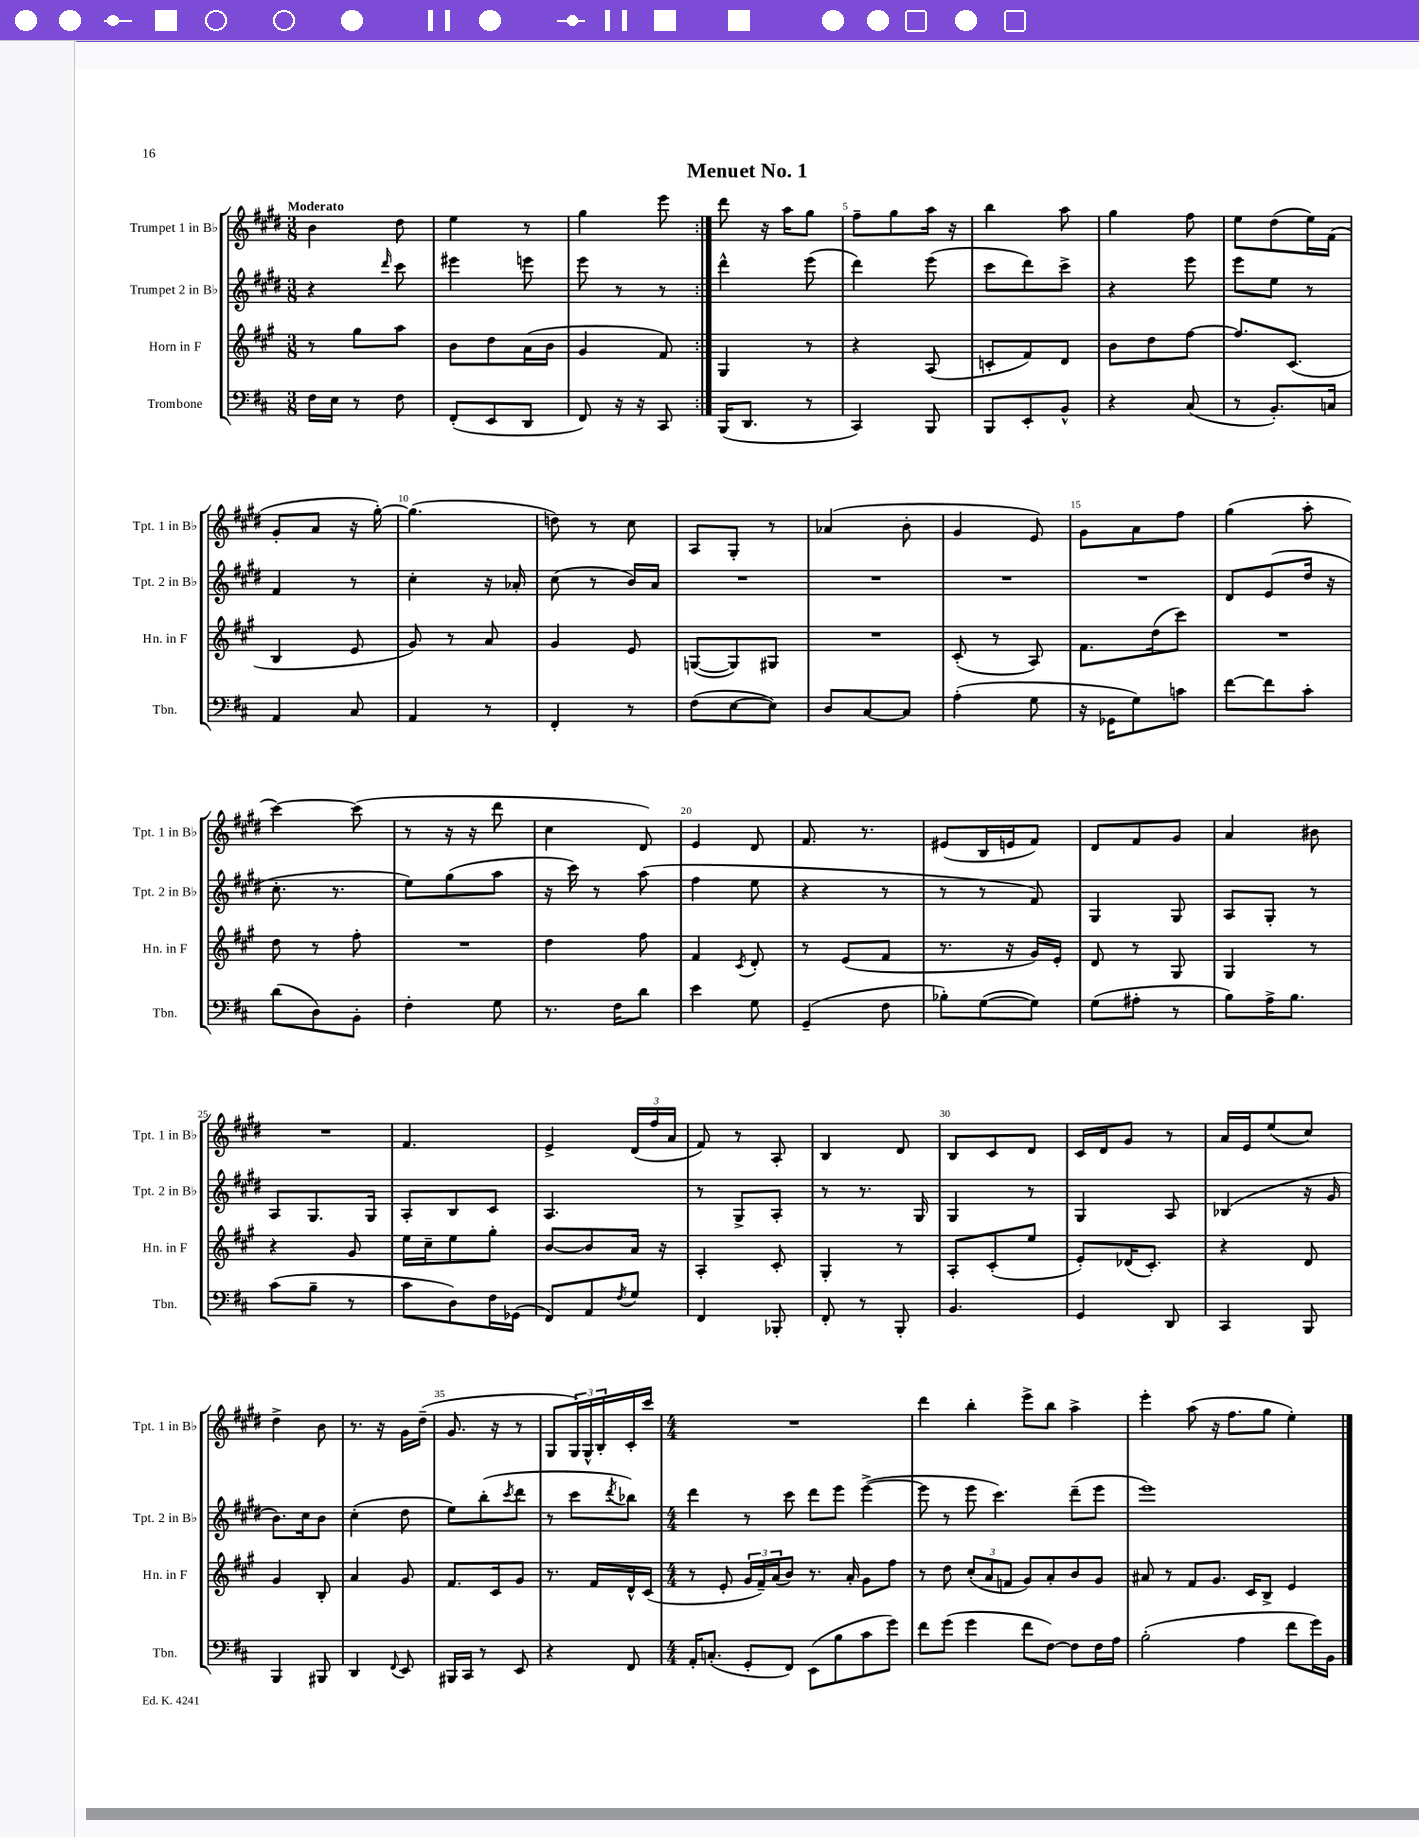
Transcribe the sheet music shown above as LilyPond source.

\header { title = "Menuet No. 1" }
<<
\new StaffGroup <<
\new Staff = "s0" \with { instrumentName = "Trumpet 1 in Bb" shortInstrumentName = "Tpt. 1 in Bb" } {
    \clef treble \key e \major \numericTimeSignature \time 3/8 \tempo "Moderato"
    \repeat volta 2 { b'4 dis''8 |
    e''4 r8 |
    gis''4 e'''8 | }
    dis'''8 r16 a''16 gis''8 |
    fis''8-- gis''8 a''16 r16 |
    b''4 a''8 |
    gis''4 fis''8 |
    e''8 dis''8( e''16) fis'16( |
    gis'8-. a'8 r16 gis''16~-.) |
    gis''4.( |
    d''8) r8 cis''8 |
    a8 gis8-. r8 |
    aes'4( b'8-. |
    gis'4 e'8) |
    gis'8 a'8 fis''8 |
    gis''4( a''8-. |
    cis'''4~) cis'''8( |
    r8 r16 r16 dis'''8 |
    cis''4 dis'8) |
    e'4 dis'8 |
    fis'8. r8. |
    eis'8( b16 e'16 fis'8) |
    dis'8 fis'8 gis'8 |
    a'4 bis'8 |
    R4. |
    fis'4. |
    e'4-> \tuplet 3/2 { dis'16( fis''16 a'16 } |
    fis'8) r8 a8-. |
    b4 dis'8 |
    b8 cis'8 dis'8 |
    cis'16 dis'16 gis'8 r8 |
    a'16 e'16 e''8( cis''8) |
    dis''4-> b'8 |
    r8. r16 gis'16 dis''16--( |
    gis'8. r16 r8 |
    gis8 \tuplet 3/2 { gis16) gis16-^ b16-. } cis'16-. cis'''16 |
    \numericTimeSignature \time 4/4 R1 |
    dis'''4 b''4-. e'''8-> b''8 a''4-> |
    e'''4-. a''8( r16 fis''8. gis''8 e''4-.) \bar "|." |
}
\new Staff = "s1" \with { instrumentName = "Trumpet 2 in Bb" shortInstrumentName = "Tpt. 2 in Bb" } {
    \clef treble \key e \major \numericTimeSignature \time 3/8
    \repeat volta 2 { r4 \grace { dis'''16 } cis'''8 |
    eis'''4 e'''8 |
    e'''8 r8 r8 | }
    dis'''4-^ e'''8( |
    dis'''4) e'''8( |
    cis'''8 dis'''8) cis'''8-> |
    r4 e'''8 |
    e'''8 e''8 r8 |
    fis'4 r8 |
    cis''4-. r16 aes'16-. |
    cis''8( r8 b'16) a'16 |
    R4. |
    R4. |
    R4. |
    R4. |
    dis'8 e'8( dis''16 r16 |
    cis''8.-. r8. |
    e''8) gis''8( a''8 |
    r16 cis'''16) r8 a''8( |
    fis''4 e''8 |
    r4 r8 |
    r8 r8 fis'8) |
    gis4 gis8 |
    a8 gis8-. r8 |
    a8 gis8. gis16 |
    a8-. b8 cis'8 |
    a4. |
    r8 gis8-> a8-. |
    r8 r8. gis16 |
    gis4 r8 |
    gis4 a8 |
    bes4( r16 gis'16 |
    b'8.) cis''16 b'8 |
    cis''4-.( dis''8 |
    e''8) b''8-.( \acciaccatura { cis'''8 } dis'''8 |
    r8 cis'''8 \acciaccatura { dis'''8 } bes''8) |
    \numericTimeSignature \time 4/4 dis'''4 r8 cis'''8 dis'''8 e'''8 e'''4~->( |
    e'''8 r8 e'''8 cis'''4.) dis'''8--( e'''8 |
    e'''1) \bar "|." |
}
\new Staff = "s2" \with { instrumentName = "Horn in F" shortInstrumentName = "Hn. in F" } {
    \clef treble \key a \major \numericTimeSignature \time 3/8
    \repeat volta 2 { r8 gis''8 a''8 |
    b'8 d''8 a'16( b'16 |
    gis'4 fis'8) | }
    gis4 r8 |
    r4 a8( |
    c'8-. fis'8) d'8 |
    b'8 d''8 fis''8~ |
    fis''8. cis'8.( |
    b4 e'8 |
    gis'8) r8 a'8 |
    gis'4 e'8 |
    g8~( g8) gis8 |
    R4. |
    cis'8-.( r8 a8) |
    fis'8. d''16( cis'''8) |
    R4. |
    d''8 r8 fis''8-. |
    R4. |
    d''4 fis''8 |
    fis'4 \acciaccatura { cis'8 } d'8-. |
    r8 e'8( fis'8 |
    r8. r16 gis'16) e'16-. |
    d'8 r8 gis8 |
    gis4 r8 |
    r4 gis'8 |
    e''16 cis''16-- e''8 gis''8-. |
    b'8~ b'8 a'16 r16 |
    a4-. cis'8-. |
    gis4-. r8 |
    a8-. cis'8-.( e''8 |
    e'8-.) des'16( cis'8.-.) |
    r4 d'8 |
    gis'4 b8-. |
    a'4 gis'8 |
    fis'8. cis'16 gis'8 |
    r8. fis'16 d'16-^ cis'16( |
    \numericTimeSignature \time 4/4 r8 e'8-. \tuplet 3/2 { gis'16 fis'16--) a'16( } b'8) r8. a'16-. gis'8 fis''8 |
    r8 d''8 \tuplet 3/2 { cis''8-.( a'8 f'8 } gis'8) a'8-. b'8 gis'8 |
    ais'8 r8 fis'8 gis'8. cis'16 b8-> e'4 \bar "|." |
}
\new Staff = "s3" \with { instrumentName = "Trombone" shortInstrumentName = "Tbn." } {
    \clef bass \key d \major \numericTimeSignature \time 3/8
    \repeat volta 2 { fis16 e16 r8 fis8 |
    fis,8-.( e,8 d,8 |
    fis,8) r16 r16 cis,8 | }
    b,,16( d,8. r8 |
    cis,4) b,,8 |
    b,,8 e,8-. b,8-^ |
    r4 cis8( |
    r8 b,8.-.) c16 |
    a,4 cis8 |
    a,4 r8 |
    fis,4-. r8 |
    fis8( e8~ e8) |
    d8 cis8~ cis8 |
    a4-.( g8 |
    r16 ges,16 g8) c'8 |
    fis'8~ fis'8 cis'8-. |
    d'8( d8) b,8-. |
    fis4-. g8 |
    r8. fis16 d'8 |
    e'4 g8 |
    g,4--( fis8 |
    bes8-.) g8~( g8) |
    g8( ais8-. r8 |
    b8) a16-> b8. |
    cis'8( b8-- r8 |
    cis'8 d8) fis16 ges,16( |
    fis,8) a,8 \acciaccatura { fis8 } g8 |
    fis,4 bes,,8-. |
    fis,8-. r8 b,,8-. |
    b,4. |
    g,4 d,8 |
    cis,4 b,,8 |
    b,,4 bis,,8 |
    d,4 \appoggiatura { fis,8 } e,8 |
    bis,,16 cis,16 r8 e,8 |
    r4 fis,8 |
    \numericTimeSignature \time 4/4 a,16-. c8.-.( g,8-. fis,8) e,8( b8 cis'8 g'8) |
    fis'8 g'8( g'4 fis'8 fis8~) fis8 fis16 a16 |
    b2-.( a4 fis'8 g'16) b,16 \bar "|." |
}
>>
>>
\layout { \context { \Score \override BarNumber.break-visibility = ##(#f #t #t) barNumberVisibility = #(every-nth-bar-number-visible 5) } }
